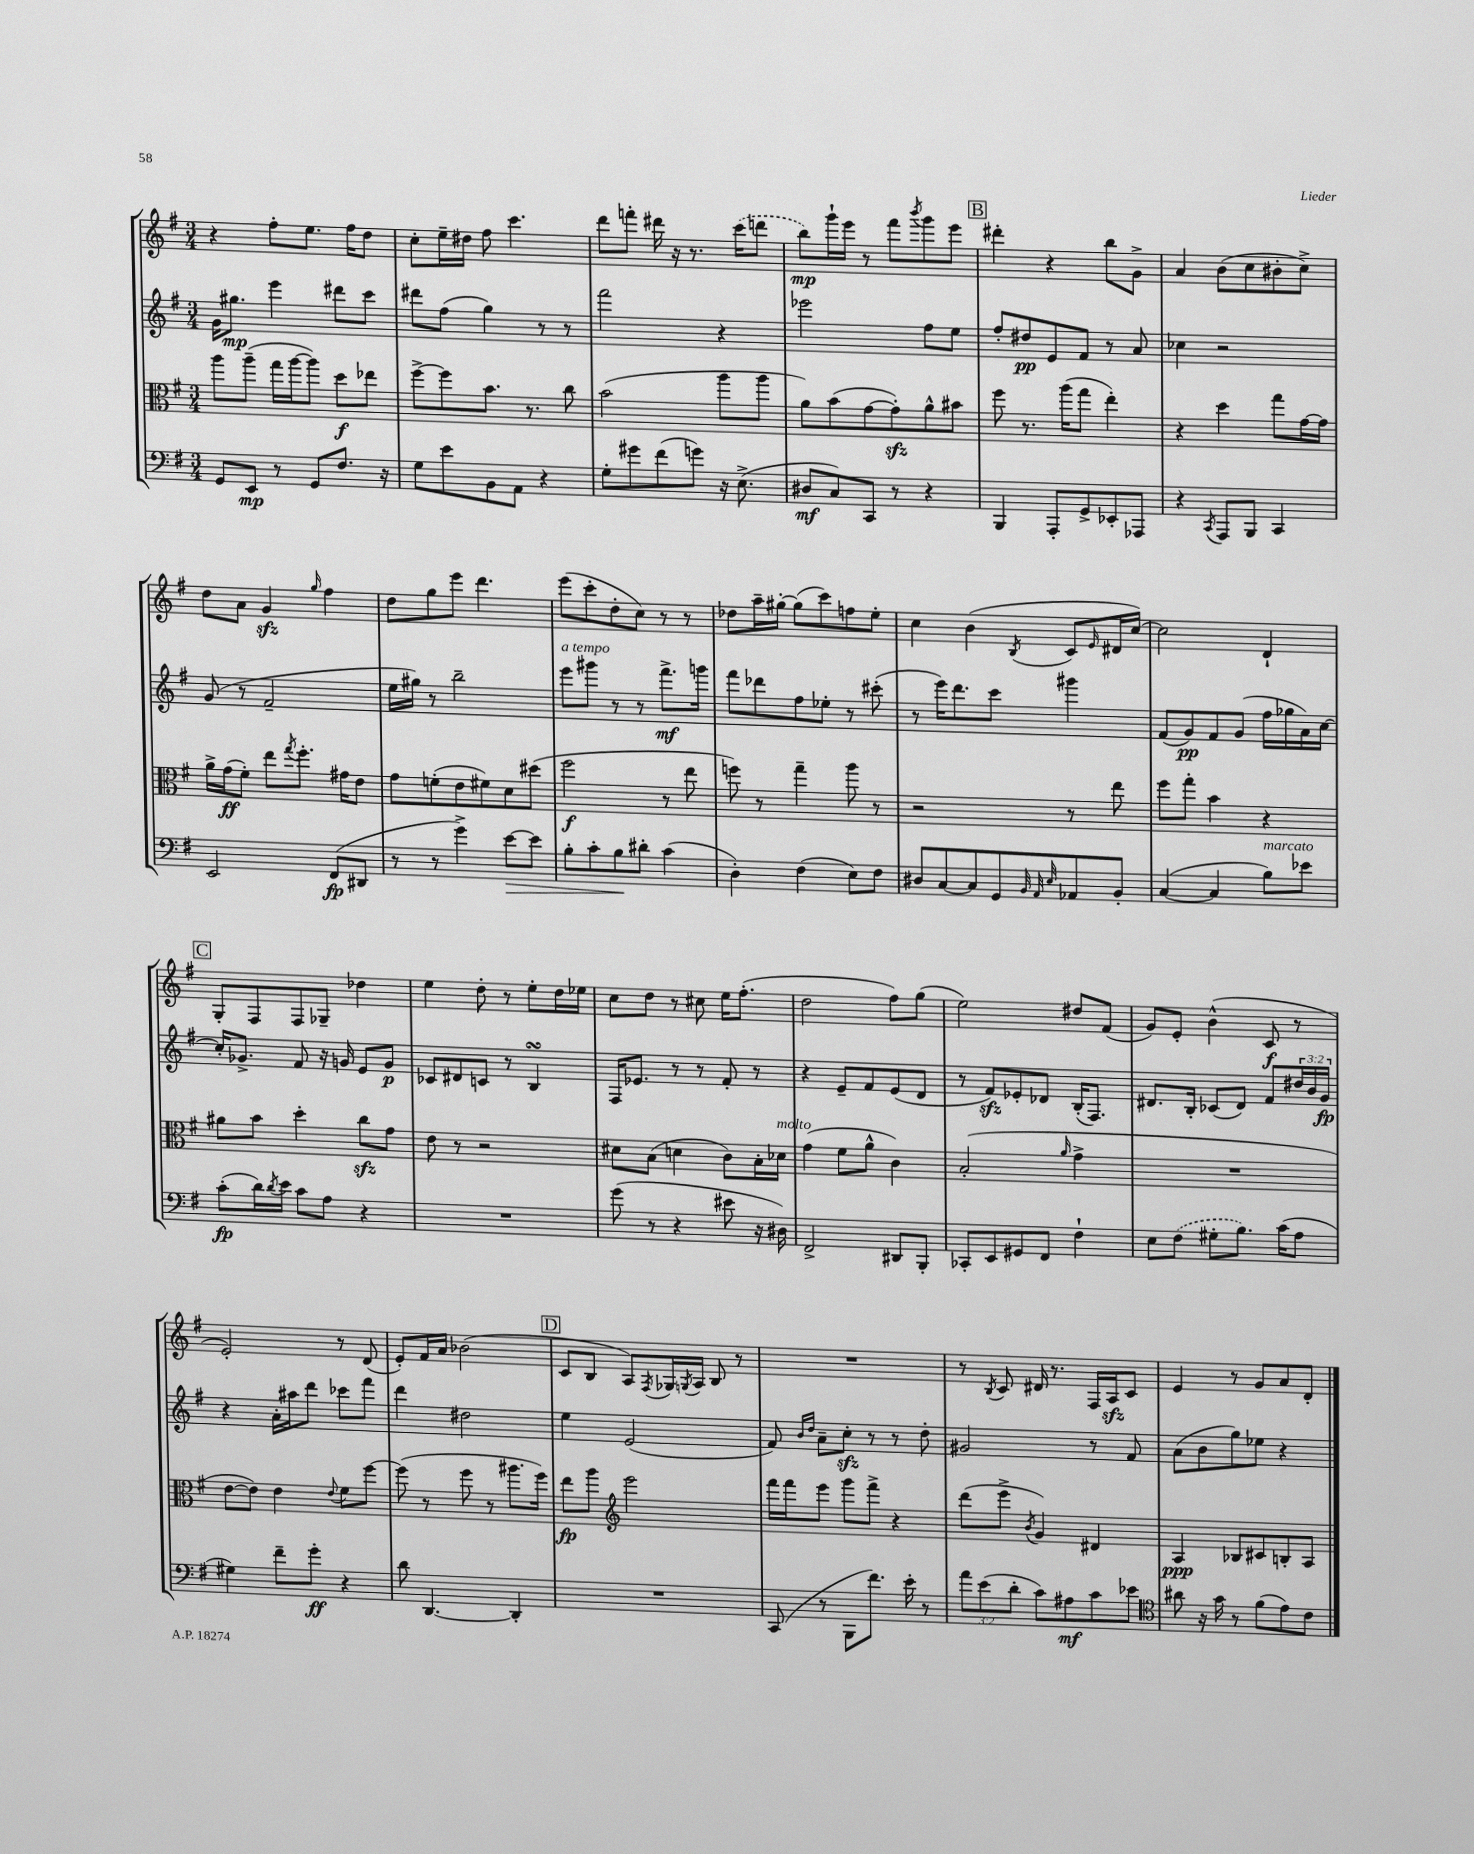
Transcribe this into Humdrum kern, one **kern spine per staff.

**kern	**kern	**kern	**kern
*staff4	*staff3	*staff2	*staff1
*clefF4	*clefC3	*clefG2	*clefG2
*k[f#]	*k[f#]	*k[f#]	*k[f#]
*M3/4	*M3/4	*M3/4	*M3/4
8GG	8aa	16g	4r
.	.	8.gg#	.
8EE	(8aa~	.	.
8r	16gg	4eee	8ff#'
.	[16aa	.	.
8GG	8aa])	.	8.ee
8.F#	8dd	8ddd#	.
.	.	.	16ff#
.	8ee-	8ccc	8dd
16r	.	.	.
=	=	=	=
8G	[8ff#^	8ddd#	8cc'
8e	8ff#]	(8ff#	16ee~
.	.	.	16dd#
8BB	8.b	4gg)	8ff#
8AA	.	.	4.ccc
.	8.r	.	.
4r	.	8r	.
.	8cc	8r	.
=	=	=	=
8G'	(2b	2fff#	8ddd
8g#	.	.	8fff'
(8f#	.	.	16ddd#
.	.	.	16r
8g)	.	.	8.r
16r	8aa	4r	.
(8.E^	.	.	(16ccc
.	8aa	.	8ddd
=	=	=	=
8D#	8a)	2eee-	8bb)
8C)	(8b	.	16ggg`
.	.	.	16eee
8CC	[8g	.	8r
8r	8g'])	.	8fff#
.	.	.	8qbbb
4r	8a^^	8ff#	8ggg
.	8b#	8ee	8eee
=	=	=	=
4BBB	8ff#	8ff#'	4ddd#'
.	8.r	8dd#	.
8AAA'	.	8e	4r
.	(16aa	.	.
8GG^	8gg	8f#	.
8EE-'	4ee')	8r	8bb
8AAA-	.	8a	8g^
=	=	=	=
4r	4r	4cc-	4a
8qCC	.	.	.
8AAA	4dd	2r	(8b
8BBB	.	.	8cc
4CC	8gg	.	8b#'
.	[16g	.	8cc^)
.	16g]	.	.
=	=	=	=
2EE	16a^	(8g	8dd
.	(16g	.	.
.	8f#')	8r	8a
.	8ee	2f#~	4g
.	8qgg	.	.
.	8.ff#'	.	.
.	.	.	16qqgg
(8FF#	.	.	4ff#
.	16g#	.	.
8DD#	8e	.	.
=	=	=	=
8r	8g	16ee	8dd
.	.	16gg#)	.
8r	(8f'	8r	8gg
4g^)	8e	2bb~	8eee
.	8f#)	.	4.ddd
[8e	8d	.	.
8e]	(8dd#	.	.
=	=	=	=
8B'	2ff#	8eee	(8eee
8c'	.	8ggg#	8ccc'
8B	.	8r	8dd'
8d#'	.	8r	8cc)
(4c	8r	8.fff#^	8r
.	8ee	.	8r
.	.	16ggg	.
=	=	=	=
4D')	8ff)	8fff#	8dd-
.	8r	8ddd-	16aa~
.	.	.	[16gg#'
(4F#	4gg~	8ff#	(8gg#]
.	.	8ee-'	8ccc)
8E)	8aa	8r	8ff
8F#	8r	(8ccc#'	8ee'
=	=	=	=
8D#	2r	8r	4cc
[8C	.	16eee)	.
.	.	8.ddd	.
8C]	.	.	(4b
8GG	.	8ccc	.
32qqBB	.	.	.
32qqAA	.	.	.
32qqE	.	.	8qB
8AA-	8r	4ggg#	8c
.	.	.	16qqe
8BB'	8ee	.	16d#
.	.	.	[16cc)
=	=	=	=
([4C	8ff#	(8f#	2cc]
.	8gg'	8g)	.
4C]	4b	8f#	.
.	.	(8g	.
8B)	4r	16ff#	4d`
.	.	16gg-	.
8e-	.	16a)	.
.	.	[16cc	.
=	=	=	=
(8c'	8a#	16cc']	8G'
.	.	8.g-^	.
16d)	8b	.	8F#
8qd	.	.	.
16e	.	.	.
8c	4dd'	8f#	8F#
8A	.	16r	8G-~
.	.	16g	.
4r	8cc	8e	4dd-
.	8g	8g	.
=	=	=	=
2.r	8e	8c-	4ee
.	8r	8d#	.
.	2r	8c	8dd'
.	.	8r	8r
.	.	4B	8ee'
.	.	.	16dd
.	.	.	16ee-
=	=	=	=
(8g	8d#	16F#	8cc
.	.	8.e-	.
8r	(8B	.	8dd
4r	4d	8r	8r
.	.	8r	8cc#
8e#	8c)	8f#'	16ee
.	.	.	(8.ff#'
16r	16B'	8r	.
16D#)	16d-	.	.
=	=	=	=
2FF#^	(4g	4r	2dd
.	8f#	8e~	.
.	8a^^	8f#	.
8DD#	4c)	(8e	8ff#)
8BBB'	.	8d	(8gg
=	=	=	=
8CC-'	(2B'	8r	2ee)
8EE	.	8f#)	.
8GG#	.	8e-'	.
8FF#	.	8d-	.
.	16qqa	.	.
4F#`	4g^	(16B'	8dd#
.	.	8.F#)	.
.	.	.	(8f#
=	=	=	=
8E	2.r	8.d#	8g)
(8F#	.	.	8e'
.	.	16B'	.
8G#'	.	(8c-	(4b^^
8.B)	.	8d#)	.
.	.	8f#	8c
(16c	.	.	.
8A	.	24dd#	8r
.	.	24b	.
.	.	24g	.
=	=	=	=
4G#)	[8e	4r	2e')
.	8e])	.	.
8f#~	4e	16a'	.
.	.	16aa#	.
8g'	.	8ddd	.
.	8qqe	.	.
4r	8f#	8ccc-	8r
.	[8ff#	8fff#	(8d
=	=	=	=
8d	(8ff#]	4ddd	8e')
[4.DD	8r	.	16f#
.	.	.	16a
.	8ff#	2dd#	(2b-
.	8r	.	.
4DD']	8.aa#	.	.
.	16ff#)	.	.
=	=	=	=
2.r	8ee	4ee	8c
.	8aa	.	8B
*	*clefG2	*	*
.	2eee	(2e	8A)
.	.	.	8qF#
.	.	.	16G-
.	.	.	8qG
.	.	.	16A
.	.	.	8B
.	.	.	8r
=	=	=	=
(8CC	16fff#	8f#)	2.r
.	16fff#	.	.
.	.	16qqb	.
.	.	16qqdd	.
8r	8eee	8a~	.
8BBB	8ggg	8cc'	.
8.f#)	8fff#^	8r	.
.	4r	8r	.
16e'	.	.	.
8r	.	8dd'	.
=	=	=	=
12a	(8ddd	2g#	8r
(12e	.	.	.
.	.	.	8qB
.	8eee^	.	8c
12d'	.	.	.
.	8qb	.	.
8c)	4g)	.	16d#
.	.	.	8.r
8A#	.	.	.
8c	4d#	8r	16F#
.	.	.	16A
8e-	.	8f#	8c
=	=	=	=
*clefC4	*	*	*
8a#	4A	(8a	4e
16r	.	8b	.
16g	.	.	.
8r	8B-	8gg)	8r
(8f#	8c#	8ee-	8g
8e)	8B'	4r	8a
8c	8A	.	8d'
==	==	==	==
*-	*-	*-	*-
